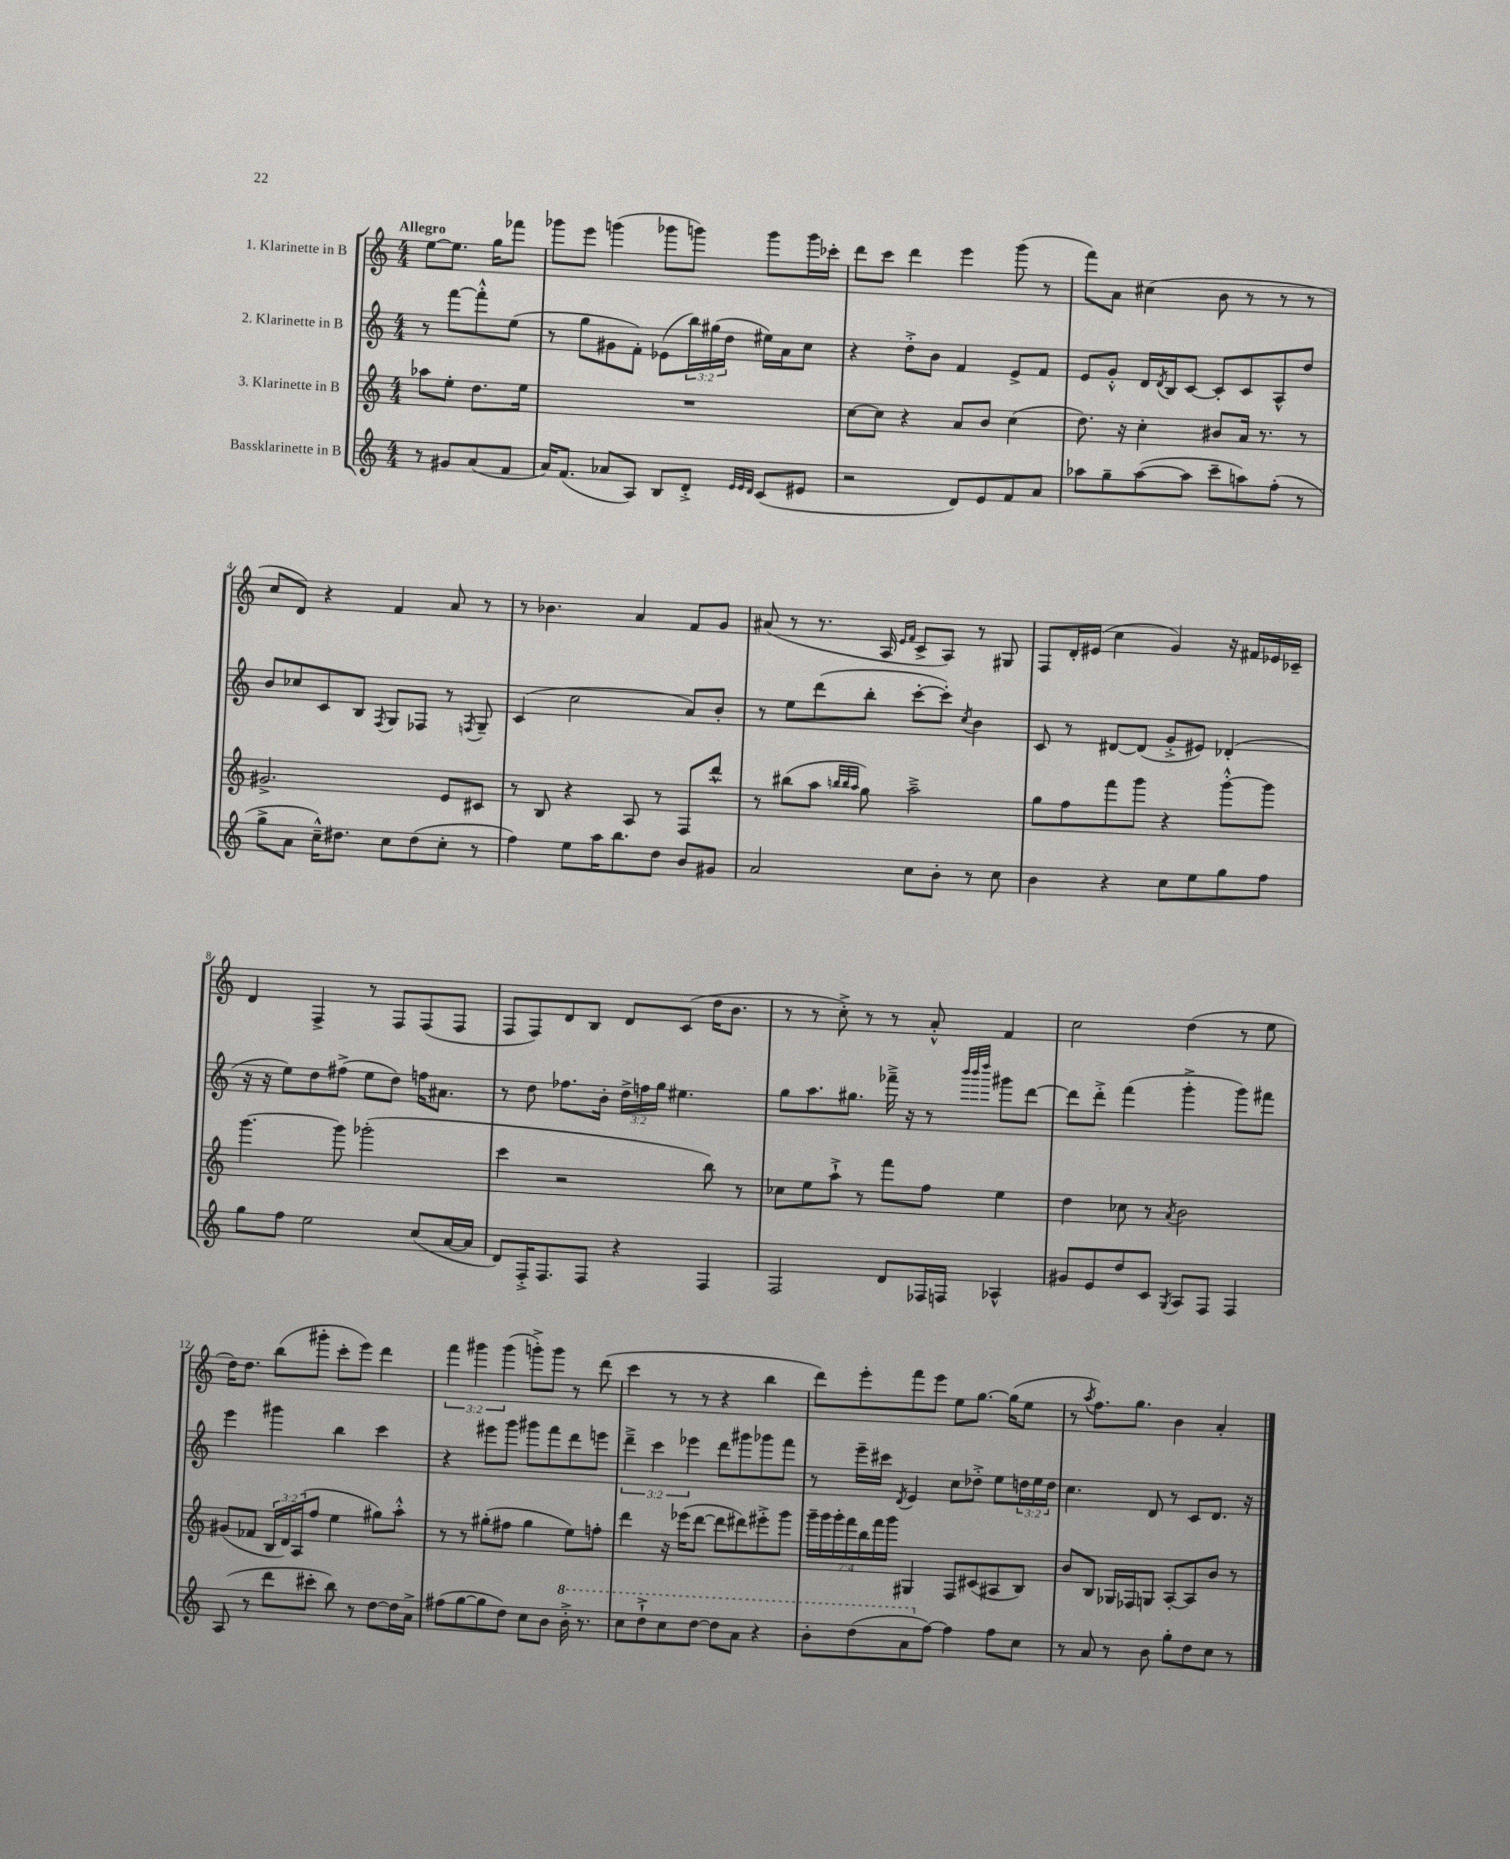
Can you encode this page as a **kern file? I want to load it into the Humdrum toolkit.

**kern	**kern	**kern	**kern
*staff4	*staff3	*staff2	*staff1
*clefG2	*clefG2	*clefG2	*clefG2
*k[]	*k[]	*k[]	*k[]
*M4/4	*M4/4	*M4/4	*M4/4
8r	8aa-\L	8r	[8ee\L
8g#/L	8ee'\J	[8fff\L	8.ee\]J
(8a/	8.dd\L	8fff'^^\]	.
.	.	.	16gg\LK
8f/J	.	(8ee\J	8fff-\J
.	16ee\Jk	.	.
=	=	=	=
16a/LK)	1r	8r	8ggg-\L
(8.f/J	.	.	.
.	.	8gg\L	8eee\J
8a-/L	.	8g#\	(4ggg\
8A/J)	.	8f'\J)	.
8B/L	.	(8e-\L	8ggg-\L
8d'^/J	.	24bb\L)	8ggg\J)
.	.	(24gg#\	.
.	.	24dd\JJ	.
32qqe/LLL	.	.	.
32qqe/	.	.	.
32qqd/JJJ	.	.	.
(8c/L	.	16ee#\LL)	8ggg\L
.	.	16a\J	.
8e#/J	.	8cc\J	16ggg\L
.	.	.	16ccc-'\JJ
=	=	=	=
2r	[8cc\L	4r	8ddd\L
.	8cc\]J	.	8ccc\J
.	4r	8dd'^\L	4ddd\
.	.	8b\J	.
8d/L)	8a/L	4f/	4eee\
8e/	8b/J	.	.
8f/	(4cc\	8e^/L	(8ggg\
8a/J	.	8f/J	8r
=	=	=	=
8aa-\L	8.dd\)	8e/L	8fff\L)
8gg~\	.	8g'^^/J	8a\J
.	16r	.	.
([8aa-\	4cc'\	16d/LL	(4cc#\
.	.	8qd/	.
.	.	16B/J	.
8aa-\]J	.	[8c/J	.
8ccc~\L	8b#/L	8c'/]L	8b\
8aa\)	16a/Jk	8c/	8r
.	8.r	.	.
(8ff'\J	.	8A^^/	8r
8r	8r	8dd/J	8r
=	=	=	=
8gg^\L	2.g#^/	8b/L	8cc/L
8a\J	.	8cc-/	8d/J)
16cc~^^\LK)	.	8c/	4r
8.dd#\J	.	.	.
.	.	8B/J	.
.	.	8qF/	.
8cc\L	.	8G/L	4f/
(8dd#\	.	8F-/J	.
8cc'\J	8e/L	8r	8a/
.	.	8qF/	.
8r	8c#/J	8G~/	8r
=	=	=	=
4ff\)	8r	(4c/	8r
.	8B/	.	4.b-\
8ee\L	4r	2cc\	.
16aa\K	.	.	.
8.bb\	.	.	.
.	8A/	.	4a/
8dd\J	8r	.	.
8b/L	8F/L	8a/L)	8f/L
8g#/J	8ddd^^/J	8b'/J	8g/J
=	=	=	=
2a/	8r	8r	(8a#/
.	(8bb#\L	8ee\L	8r
.	8aa\J	(8ddd\	8.r
.	32qqbb/LLL	.	.
.	32qqbb/	.	.
.	32qqaa/JJJ	.	.
.	8gg\)	8bb'\J	.
.	.	.	16A/
.	.	.	16qqe/LL
.	.	.	16qqf/JJ
8cc\L	2aa~^\	[8ccc'\L	8c^/L
8b'\J	.	8ccc'\]J)	8A/J)
.	.	8qcc/	.
8r	.	4b\	8r
8cc\	.	.	8G#/
=	=	=	=
4b\	8gg\L	8c/	8F/L
.	8ff\	8r	16d'/L
.	.	.	(16e#/JJ
4r	8fff\	[8d#/L	4cc\
.	8ggg\J	(8d#/]J	.
8cc\L	4r	8g'^/L	4g/)
8ee\	.	8e#/J)	.
8gg\	[8ggg'^^\L	(4d-'/	16r
.	.	.	16f#/LL
8ff\J	8ggg\]J	.	16e-/
.	.	.	16c-~/JJ
=	=	=	=
8gg\L	[4.ggg\	16r	4d/
.	.	16r	.
8ff\J	.	8ee\L)	.
2ee\	.	8dd\	4F^/
.	8ggg\]	(8ff#^\J	.
.	(2ggg-'\	8ee\L	8r
.	.	8dd\J)	8F/L
(8cc/L	.	16ff\LK	(8F/
.	.	8.a#\J	.
[16a/L	.	.	8F/J
16a/]JJ	.	.	.
=	=	=	=
8d/L)	4ccc\	8r	8F/L
16F'^/K	.	8dd\	8F/)
8.F/	.	.	.
.	2r	8.ff-\L	8d/
8F/J	.	.	8B/J
.	.	16b'\Jk	.
4r	.	24dd^\LL	8d/L
.	.	24ff\	.
.	.	24gg\JJ	.
.	.	4.ee#\	(8c/J
4F/	8bb\)	.	16dd\LK
.	.	.	8.b\J
.	8r	.	.
=	=	=	=
2F/	8cc-\L	8gg\L	8r
.	8ee\	8.aa\	8r
.	8aa`^\J	.	8cc'^\)
.	.	8.gg#\J	.
.	8r	.	8r
8d/L	8fff\L	16fff-~^\	8r
.	.	16r	.
16F-/L	8ff\J	8r	8a'^^/
16F/JJ	.	.	.
.	.	32qqbbb/LLL	.
.	.	32qqbbb/	.
.	.	32qqdddd/JJJ	.
4A-^^/	4ee\	8ggg#\L	4f/
.	.	[8ddd\J	.
=	=	=	=
8g#/L	4dd\	8ddd\]L	2cc\
8e/	.	8ddd'^\J	.
8dd/	8cc-\	(4fff\	.
8c/J	8r	.	.
8qG/	8qa/	.	.
8A/L	2b\	4ggg'^\	(4dd\
8F/J	.	.	.
4F/	.	8ggg\L)	8r
.	.	8fff#\J	8ee\
=	=	=	=
(8A/	(8g#/L	4eee\	16dd\LK)
.	.	.	8.dd\J
8r	8f-/J	.	.
8ddd\L	24B/LL	4ggg#\	(8bb\L
.	24d/)	.	.
.	(24A/J	.	.
8ccc#'\J	8ff/J	.	8ggg#'\J
8bb\)	4ee\	4bb\	8ccc'\L
8r	.	.	8eee\J)
[8dd\L	8gg#\L)	4ccc\	4ddd\
16dd\]L	8aa'^^\J	.	.
16a^\JJ	.	.	.
=	=	=	=
(8ff#\L	8r	4r	6fff\
[8gg\	8r	.	.
.	.	.	6ggg#\
8gg\]	(8gg#'\L	8eee#\L	.
.	.	.	(6ggg#\
8dd\J)	8ff#\J	8ggg\J	.
8cc\L	4gg#\	8ggg#\L	8ggg'^\L)
8b\J	.	8fff\	8ggg\J
16bb'^\	8ee\L)	8ddd\	8r
8.r	.	.	.
.	8ff'\J	8eee\J	(8ddd\
=	=	=	=
8ccc\L	4ddd\	6ddd~^\	4ccc\
8ddd`^\	.	.	.
.	.	6ccc\	.
8ccc\	16r	.	8r
.	(16eee-\LK	.	.
.	.	6eee-\	.
[8ddd\J	[8ddd\J	.	8r
8ddd\]L	8ddd\]L	8ddd\L	4r
8aa\J	8ddd#\)	8ggg#\	.
4r	8eee#'^\	8ggg-\	4bb\
.	8ggg\J	8fff\J	.
=	=	=	=
8bb'\L	28ggg~\LL	8r	8ddd\L)
.	28ggg\	.	.
.	28ggg'\	.	.
.	28fff\	.	.
(8ddd\	.	16eee~\LL	8eee'\
.	28bb\	.	.
.	28fff\	.	.
.	.	16ccc#\JJ	.
.	28ggg\JJ	.	.
.	.	8qd/	.
8aa\	4G#/	4e/	8fff\
[8ff\J)	.	.	8eee\J
4ff\]	8F/L	8cc\L	8ee\L
.	(8c#/	8dd-'^\J	[8.gg\J
8ff\L	8A#/	8ee\L	.
.	.	.	(16gg\]LK
8cc\J	8B/J)	24dd\L	8ee\J
.	.	24ee\	.
.	.	24dd\JJ	.
=	=	=	=
8r	8b/L	4.cc\	8r
.	.	.	8qaa/
8a/	8B/J	.	8.ff\L)
8r	16G-/LL	.	.
.	16F-/J	.	8.gg\J
8b\	8G/J	8d/	.
8gg'\L	[8A'/L	8r	4b\
8dd\	8A/]	8c/L	.
8cc\J	8b/J	8.d/J	4a'/
8r	8r	.	.
.	.	16r	.
==	==	==	==
*-	*-	*-	*-
